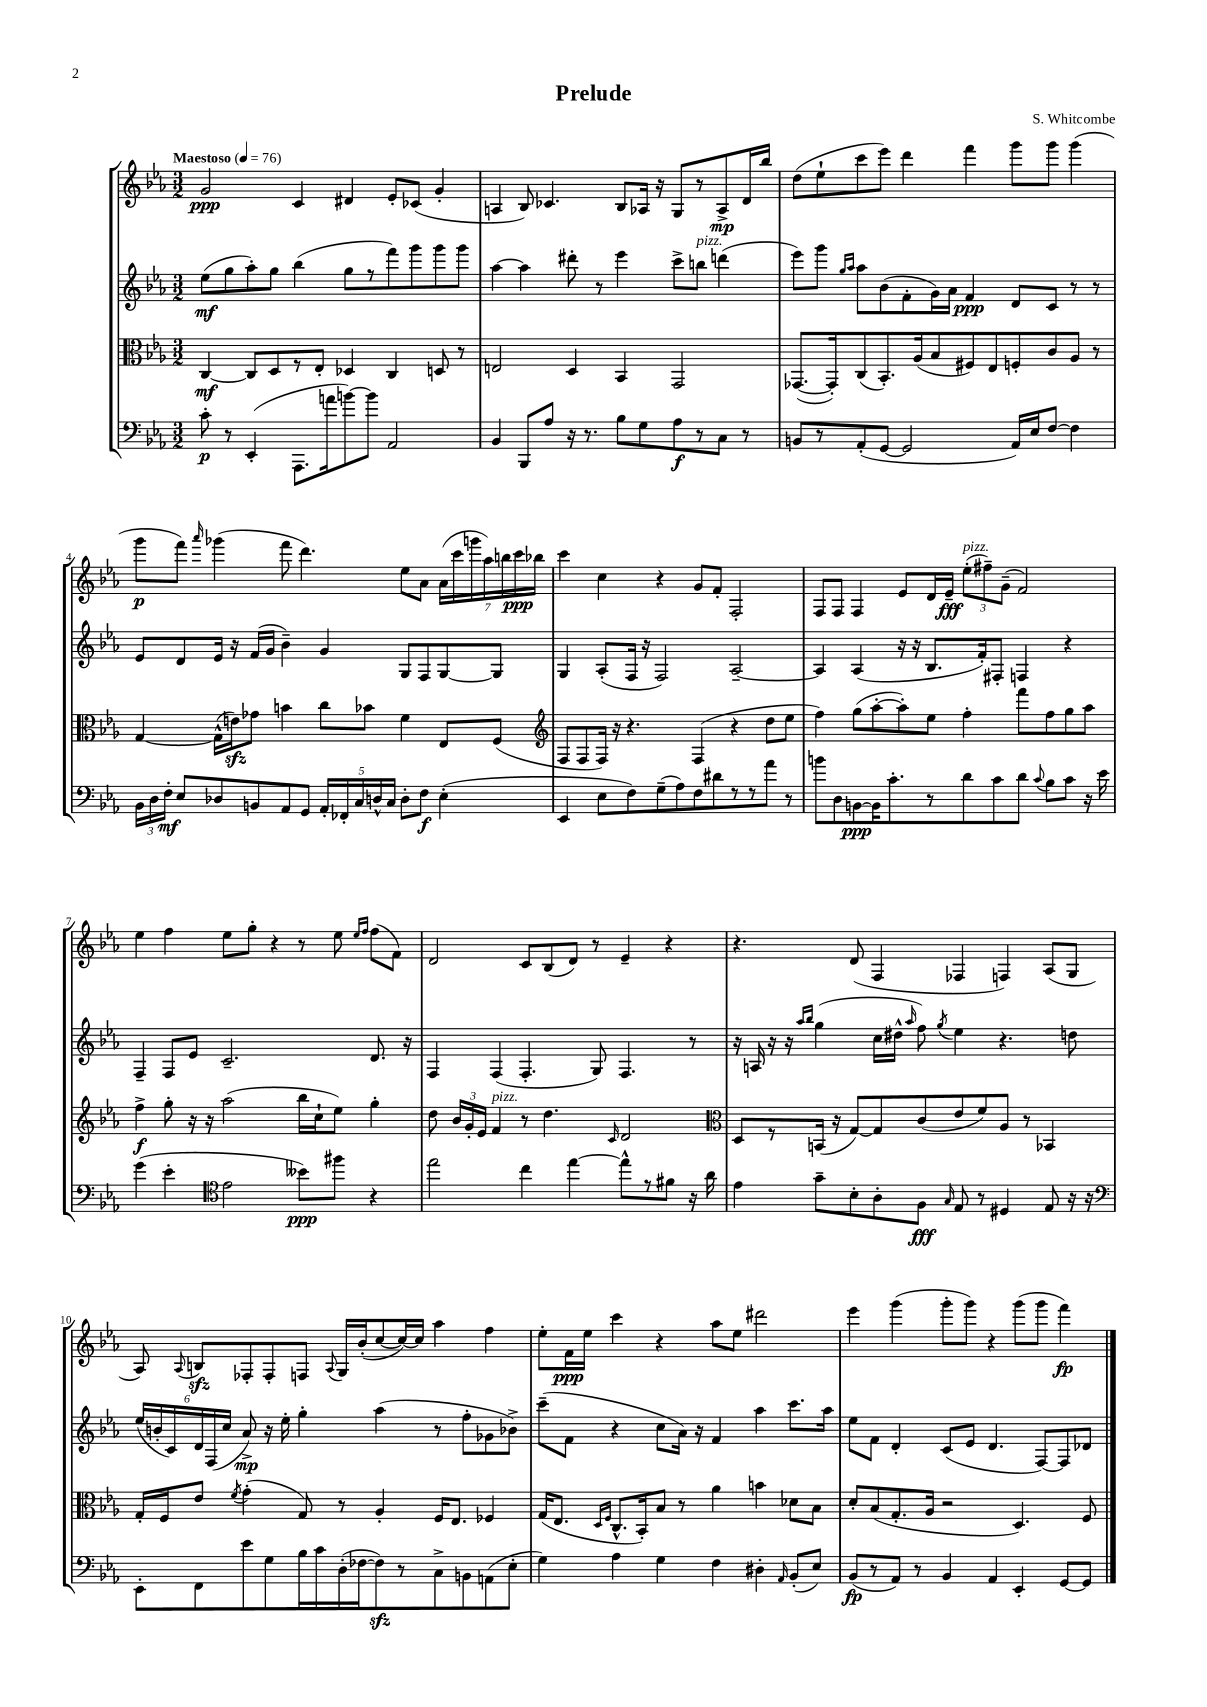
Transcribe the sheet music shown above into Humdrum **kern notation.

**kern	**kern	**kern	**kern
*staff4	*staff3	*staff2	*staff1
*clefF4	*clefC3	*clefG2	*clefG2
*k[b-e-a-]	*k[b-e-a-]	*k[b-e-a-]	*k[b-e-a-]
*M3/2	*M3/2	*M3/2	*M3/2
*MM76	*MM76	*MM76	*MM76
8c'	[4C	(8ee-	2g
8r	.	8gg	.
(4EE-'	8C]	8aa-')	.
.	8D	8gg	.
8.AAA-	8r	(4bb-	4c
.	8E-'	.	.
16a	.	.	.
[8b)	4D-	8gg	4d#
8b]	.	8r	.
2AA-	4C	8fff)	8e-'
.	.	8ggg	(8c-
.	8D	8ggg	4g'
.	8r	8ggg	.
=	=	=	=
4BB-	2E	[4aa-	4A
8BBB-	.	4aa-]	8B-)
8A-	.	.	4.c-
16r	4D	8ddd#'	.
8.r	.	.	.
.	.	8r	.
8B-	4BB-	4eee-	8B-
8G	.	.	16A-
.	.	.	16r
8A-	2GG	8ccc^	8G
8r	.	8bb	8r
8C	.	(4ddd	8A-^
8r	.	.	16d
.	.	.	16bb-
=	=	=	=
8BB	([8.GG-	8eee-)	(8dd
8r	.	8ggg	8ee-`
.	16GG-'])	.	.
.	.	16qqgg	.
.	.	16qqaa-	.
(8AA-'	(8C	8aa-	8ccc
[8GG	8.BB-')	(8b-	8eee-)
2GG]	.	8f'	4ddd
.	(16A-	.	.
.	8B-	16g)	.
.	.	16a-	.
.	8F#)	4f	4fff
.	8E-	.	.
16AA-)	8F'	8d	8ggg
16E-	.	.	.
[8F	8c	8c	8ggg
4F]	8A-	8r	(4ggg
.	8r	8r	.
=	=	=	=
24BB-	[4G	8e-	8ggg
24D	.	.	.
24F'	.	.	.
8E-	.	8d	8fff)
.	.	.	16qqaaa-
8D-	(16G^^]	16e-	(4ggg-
.	16e)	16r	.
8BB	8g-	(16f	.
.	.	16g	.
8AA-	4b	4b-~)	8fff
8GG	.	.	4.ddd)
20AA-'	8cc	4g	.
20FF-'	.	.	.
20C	.	.	.
.	8b-	.	.
20D^^	.	.	.
20C	.	.	.
8D'	4f	8G	8ee-
8F	.	8F	8a-
(4E-'	8E-	[8G	(28a-
.	.	.	28ccc
.	.	.	28ggg
.	.	.	28aa-)
.	(8F	8G]	.
.	.	.	28bb
.	.	.	28ccc
.	.	.	28bb-
=	=	=	=
*	*clefG2	*	*
4EE-	8F	4G	4ccc
.	8F	.	.
8E-	16F)	(8A-'	4cc
.	16r	.	.
8F)	4.r	16F	.
.	.	16r	.
(8G~	.	2F)	4r
8A-)	.	.	.
8F	(4F	.	8g
8d#	.	.	8f'
8r	4r	[2A-~	2F'
8r	.	.	.
8a-	8dd	.	.
8r	8ee-	.	.
=	=	=	=
8b	4ff)	4A-]	8F
8D	.	.	8F
[8BB	(8gg	(4A-	4F
16BB]	[8aa-'	.	.
8.c'	.	.	.
.	8aa-'])	16r	8e-
.	.	16r	.
8r	8ee-	8.B-	16d
.	.	.	16e-~
8d	4ff'	.	(12ee-'
.	.	16f')	.
.	.	.	12ff#~)
8c	.	8F#'	.
.	.	.	(12g~
8d	8fff	4F	2f)
8qqc	.	.	.
8B-	8ff	.	.
8c	8gg	4r	.
16r	8aa-	.	.
16e-	.	.	.
=	=	=	=
(4g	4ff^	4F~	4ee-
4e-'	8gg'	8F	4ff
.	16r	8e-	.
.	16r	.	.
*clefC4	*	*	*
2e-	(2aa-	2.c~	8ee-
.	.	.	8gg'
.	.	.	4r
8b--)	16bb-	.	8r
.	16cc`	.	.
8ff#	8ee-)	.	8ee-
.	.	.	16qqee-
.	.	.	16qqff
4r	4gg'	8.d	(8ff
.	.	.	8f)
.	.	16r	.
=	=	=	=
2ee-	8dd	4F	2d
.	24b-	.	.
.	24g'	.	.
.	24e-	.	.
.	4f	(4F	.
4cc	8r	4.F'	8c
.	4.dd	.	(8B-
[4ee-	.	.	8d)
.	.	8G)	8r
.	16qqc	.	.
8ee-^^]	2d	4.F	4e-~
8r	.	.	.
8f#	.	.	4r
16r	.	8r	.
16a-	.	.	.
=	=	=	=
*	*clefC3	*	*
4e-	8D	16r	4.r
.	.	16A	.
.	8r	16r	.
.	.	16r	.
.	.	16qqaa-	.
.	.	16qqbb-	.
8g~	(16BB	(4gg	.
.	16r	.	.
8B-'	[8G)	.	(8d
8A-'	8G]	16cc	4F
.	.	16dd#^^	.
.	.	16qqaa-	.
8F	(8c	8ff)	.
16qqG	.	8qgg	.
8E-	8e-	4ee-	4F-
8r	8f)	.	.
4D#	8A-	4.r	4F)
.	8r	.	.
8E-	4BB-	.	(8A-
16r	.	8dd	8G
16r	.	.	.
=	=	=	=
*clefF4	*	*	*
8EE-'	16G'	(24ee-	8A-)
.	.	24b'	.
.	16F	.	.
.	.	24c)	.
.	.	.	8qqA-
8FF	8e-	24d	8B
.	.	(24F	.
.	.	24cc	.
.	8qf	.	.
8e-	(4g'	8a-^)	8F-'
8G	.	16r	8F-'
.	.	16ee-'	.
16B-	8G)	4gg'	8F
16c	.	.	.
.	.	.	8qqA-
(16D'	8r	.	16G
[16F-	.	.	(16b-'
8F-])	4A-'	(4aa-	[8cc
8r	.	.	16cc_)
.	.	.	16cc]
8C^	16F	8r	4aa-
.	8.E-	.	.
8BB	.	8ff'	.
(8AA	4F-	8g-	4ff
8E-'	.	8b-^)	.
=	=	=	=
4G)	(16G	(8ccc~	8ee-'
.	8.E-	.	.
.	.	8f	16f
.	.	.	16ee-
.	16qqD	.	.
.	16qqF	.	.
4A-	8.C^^	4r	4ccc
.	16BB-')	.	.
4G	8B-	8cc	4r
.	8r	16a-)	.
.	.	16r	.
4F	4a-	4f	8aa-
.	.	.	8ee-
4D#'	4b	4aa-	2ddd#
16qqAA-	.	.	.
(8BB-'	8d-	8.ccc	.
8E-)	8B-	.	.
.	.	16aa-	.
=	=	=	=
(8BB-	8d'	8ee-	4eee-
8r	(8B-	8f	.
8AA-)	8.G'	4d'	(4ggg
8r	.	.	.
.	16A-	.	.
4BB-	2r	(8c	8ggg'
.	.	8e-	8ggg)
4AA-	.	4.d	4r
4EE-'	4.D)	.	(8ggg
.	.	[8F)	8ggg
[8GG	.	8F]	4fff)
8GG]	8F	8d-	.
==	==	==	==
*-	*-	*-	*-
